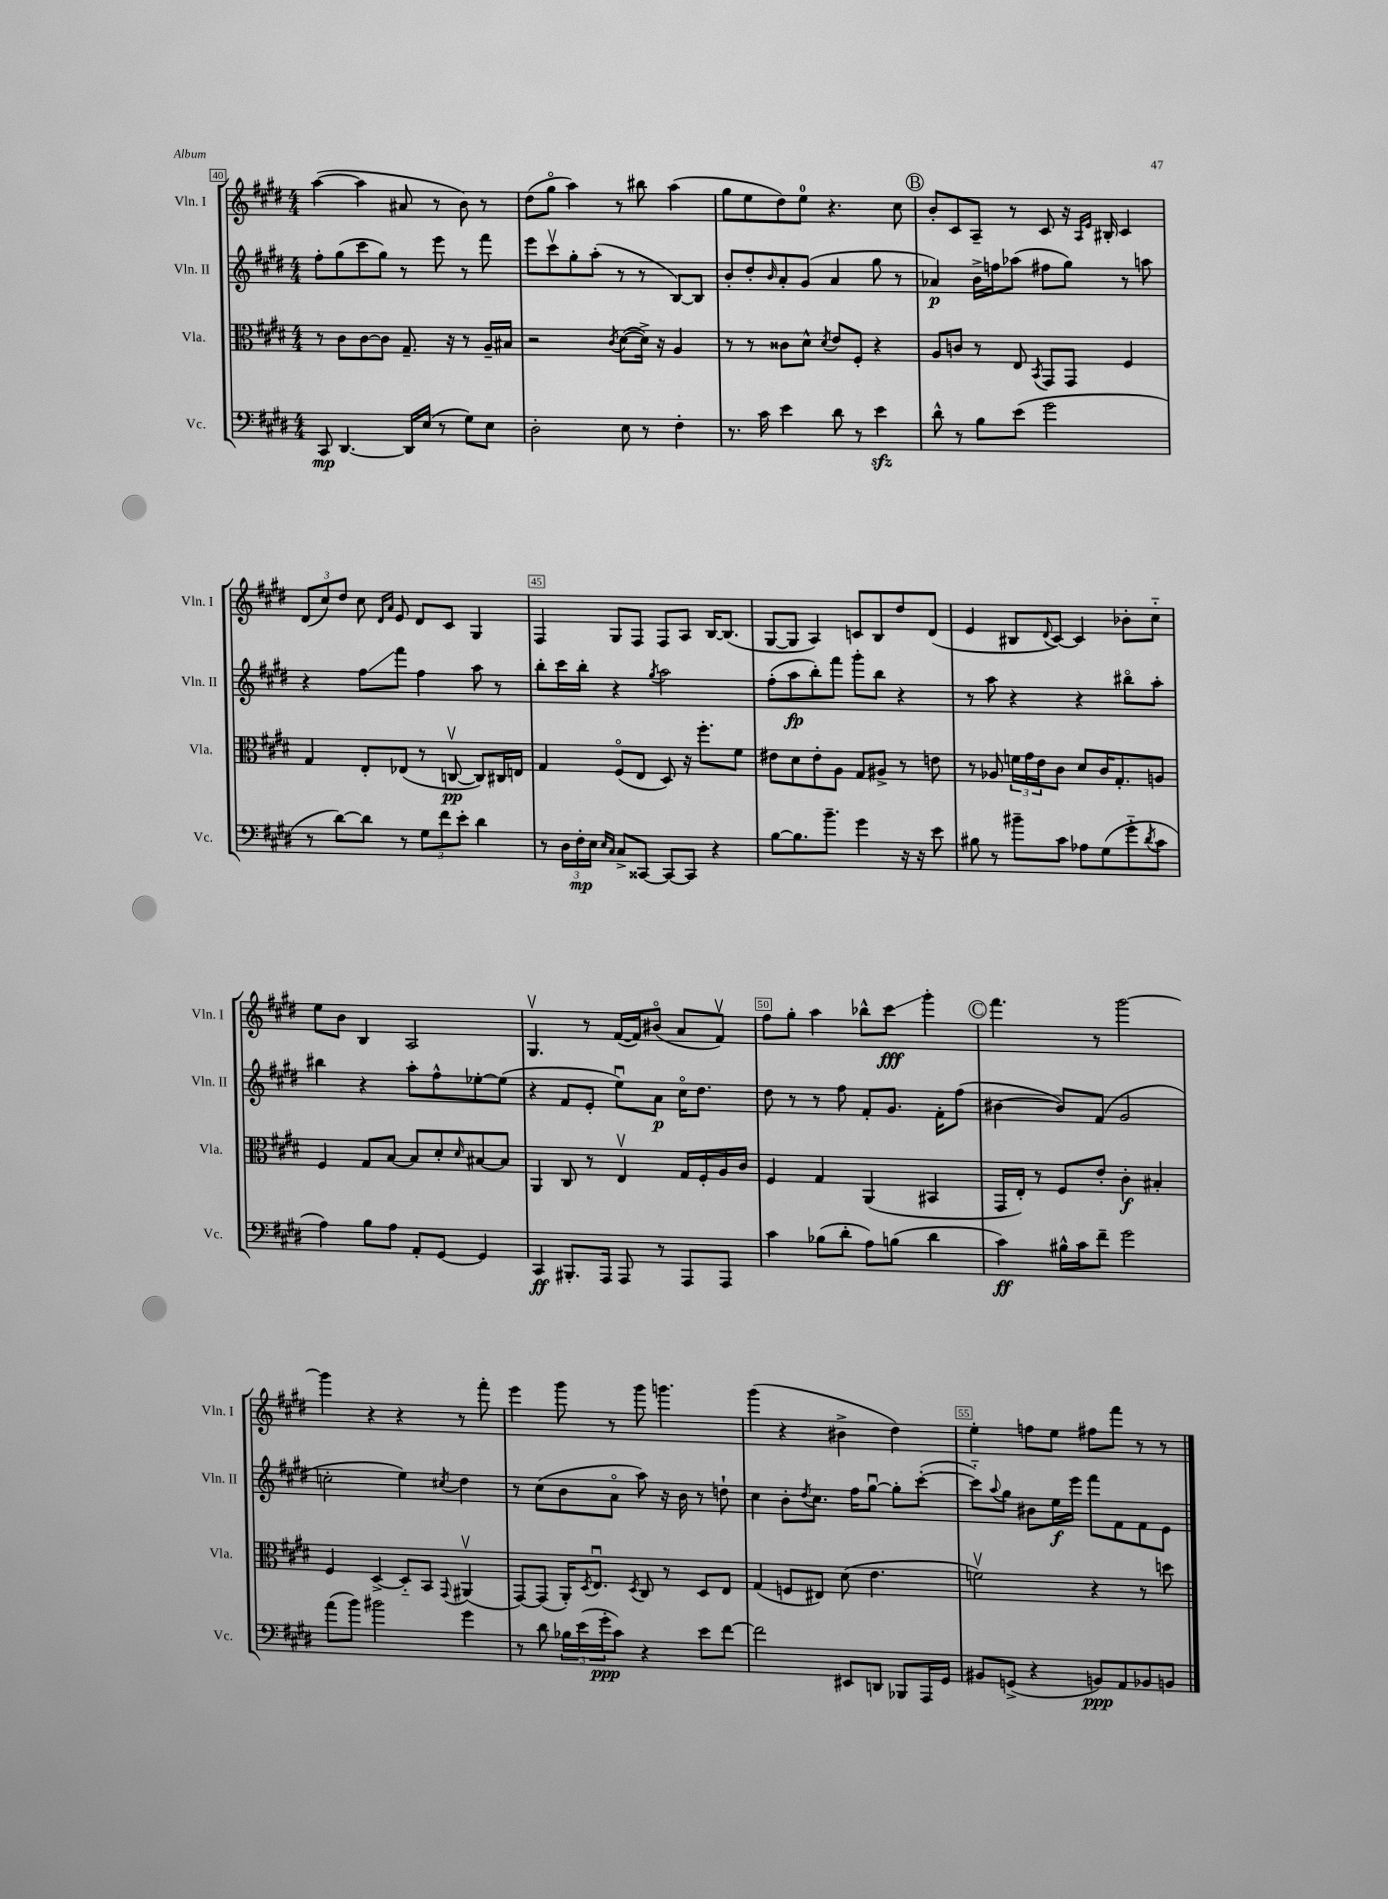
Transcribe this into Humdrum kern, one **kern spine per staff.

**kern	**kern	**kern	**kern
*staff4	*staff3	*staff2	*staff1
*clefF4	*clefC3	*clefG2	*clefG2
*k[f#c#g#d#]	*k[f#c#g#d#]	*k[f#c#g#d#]	*k[f#c#g#d#]
*M4/4	*M4/4	*M4/4	*M4/4
8CC#	8r	8ff#'	([4aa
[4.DD#	8c#	(8gg#	.
.	[8c#	8ccc#	4aa]
.	8c#]	8gg#)	.
16DD#]	8.G#~	8r	8a#
(16E	.	.	.
8r	.	8eee	8r
.	16r	.	.
8G#)	8r	8r	8b)
8E	16A~	8fff#	8r
.	16B#	.	.
=	=	=	=
2D#'	2r	8eee	(8dd#
.	.	8ccc#v	8gg#o
.	.	8gg#'	4aa)
.	.	(8aa'	.
.	8qc#	.	.
8E	([8d#	8r	8r
8r	16d#^])	8r	8bb#
.	16r	.	.
4F#'	4A	[8B)	(4aa
.	.	8B]	.
=	=	=	=
8.r	8r	8b'	8gg#
.	8r	8dd#'	8ee
16c#	.	.	.
.	.	16qqb	.
4e	8c##	8a'	8dd#)
.	8d#^^	(8g#	8ee
.	8qd#	.	.
8d#	8e	4a	4.r
8r	8F#'	.	.
4e	4r	8gg#	.
.	.	8r	8cc#
=	=	=	=
8d#^^	8A	4a-)	8b'
8r	8c	.	8c#
8B	8r	16b^	8A~
.	.	16ff	.
(8e	8E	(8aa-	8r
.	8qBB	.	.
2g#	8GG#	8ff#	8c#
.	8GG#	8gg#)	16r
.	.	.	16qqA
.	.	.	16qqe
.	.	.	16B#'
.	4F#	8r	4c#
.	.	8aa	.
=	=	=	=
8r	4G#	4r	(12d#
.	.	.	12cc#)
[8d#)	.	.	.
.	.	.	12dd#
8d#]	8E'	8ff#	8cc#
.	.	.	16qqd#
.	.	.	16qqa
8r	(8E-	8fff#	8e
12G#	8r	4ff#	8d#
12f#	.	.	.
.	[8Cv	.	8c#
12e'	.	.	.
4d#	8C])	8aa	4G#
.	16C#	8r	.
.	16E	.	.
=	=	=	=
8r	4G#	8bb'	4F#
24D#	.	16ccc#	.
24F#'	.	.	.
.	.	16bb'	.
24E	.	.	.
16qqE	.	.	.
16qqC#	.	.	.
8C#^	(8F#o	4r	8G#
[8CC##	8E	.	8F#
.	.	8qgg#	.
8CC##_	8D#)	2aa	8F#
8CC##]	16r	.	8A
.	8.ff#'	.	.
4r	.	.	[16B
.	.	.	(8.B]
.	8f#	.	.
=	=	=	=
[8B	8e#	(8ff#'	[8G#
8.B]	8d#	8aa	8G#]
.	8e#'	8bb')	4A)
8.b~	.	.	.
.	8A	8fff#	.
4g#	8G#	8ggg#'	8c
.	8A#^	8bb	8B
16r	8r	4r	8dd#
16r	.	.	.
8e	8e	.	(8d#
=	=	=	=
8B#	8r	8r	4e
8r	8A-	8aa	.
8b#~	24f	4r	8B#
.	24g#	.	.
.	24e	.	.
.	.	.	8qqd#
8c#	8c#	.	[8c#)
8A-	8d#	4r	4c#]
(8G#	16c#	.	.
.	8.G#'	.	.
8g#'~	.	8bb#o	8b-'
8qd#	.	.	.
8c#	8A	8aa'	8cc#'~
=	=	=	=
4A)	4F#	4bb#	8ee
.	.	.	8b
8B	8G#	4r	4B
8A	[8B	.	.
8AA'	8B]	8aa'	2A
[8GG#	8d#'	8ff#^^	.
.	16qqd#	.	.
4GG#]	[8B#	[8ee-'	.
.	8B#]	(8ee-]	.
=	=	=	=
4CC#	4AA	4r	4.G#v
8.BBB#'	8C#	8f#	.
.	8r	8e'	8r
16AAA	.	.	.
8AAA	4Ev	8eeu)	([16f#
.	.	.	16f#])
8r	.	8a	(8b#o
8AAA	16G#	16cc#o	8a
.	16F#'	8.dd#	.
8AAA	16A	.	8f#v)
.	16c#	.	.
=	=	=	=
4c#	4F#	8dd#	8ff#
.	.	8r	8gg#'
(8B-	4G#	8r	4aa
8d#'	.	8ff#	.
8A)	(4AA	8f#'	8bb-^^
(8B	.	8.g#	8ccc#
4d#	4BB#	.	4ggg#'
.	.	16f#'	.
.	.	(8ff#	.
=	=	=	=
4c#)	16GG#	[4b#	4.fff#
.	16E')	.	.
.	8r	.	.
16B#^^	8F#	8b#])	.
16c#	.	.	.
8f#~	8e'	(8f#	8r
2g#	4c#'	2g#	[2ggg#
.	4B#'	.	.
=	=	=	=
(8a	4F#	2cc'	4ggg#]
8b)	.	.	.
2b#	[4D#^	.	4r
.	8D#'~]	4ee)	4r
.	8BB	.	.
.	8qqGG#	8qcc#	.
4g#	(4AA#v	4dd#	8r
.	.	.	8fff#'
=	=	=	=
8r	[8GG#)	8r	4eee
8d#	(8GG#]	(8cc#	.
24B-	16AA')	8b	8ggg#
(24e	.	.	.
.	8qD#	.	.
.	8.Eu	.	.
24g#'	.	.	.
8c#)	.	8ao	8r
.	8qD#	.	.
4r	8C#	8aa)	8ggg#
.	8r	16r	4.ggg
.	.	16b	.
8e	8D#	8r	.
[8f#	8E	8dd`	.
=	=	=	=
2f#]	(4G#	4cc#	(4ggg#
.	8F	8b'	4r
.	.	8qdd#	.
.	8E#)	8.cc#	.
8EE#	(8d#	.	4b#^
.	.	16ff#	.
8DD	4.e	[8gg#u	.
8BBB-	.	8gg#']	4dd#)
16AAA	.	([8ccc#'	.
16GG#	.	.	.
=	=	=	=
8BB#	2fv)	8ccc#'~])	4ee'
.	.	8qqaa	.
(8GG^	.	8gg#	.
4r	.	8b#	8ff
.	.	16ee	8ee
.	.	16eee	.
8BB)	4r	8fff#	8ff#
8AA	.	8f#	8fff#
8BB-	8r	8f#	8r
8BB	8dd	8e	8r
==	==	==	==
*-	*-	*-	*-
